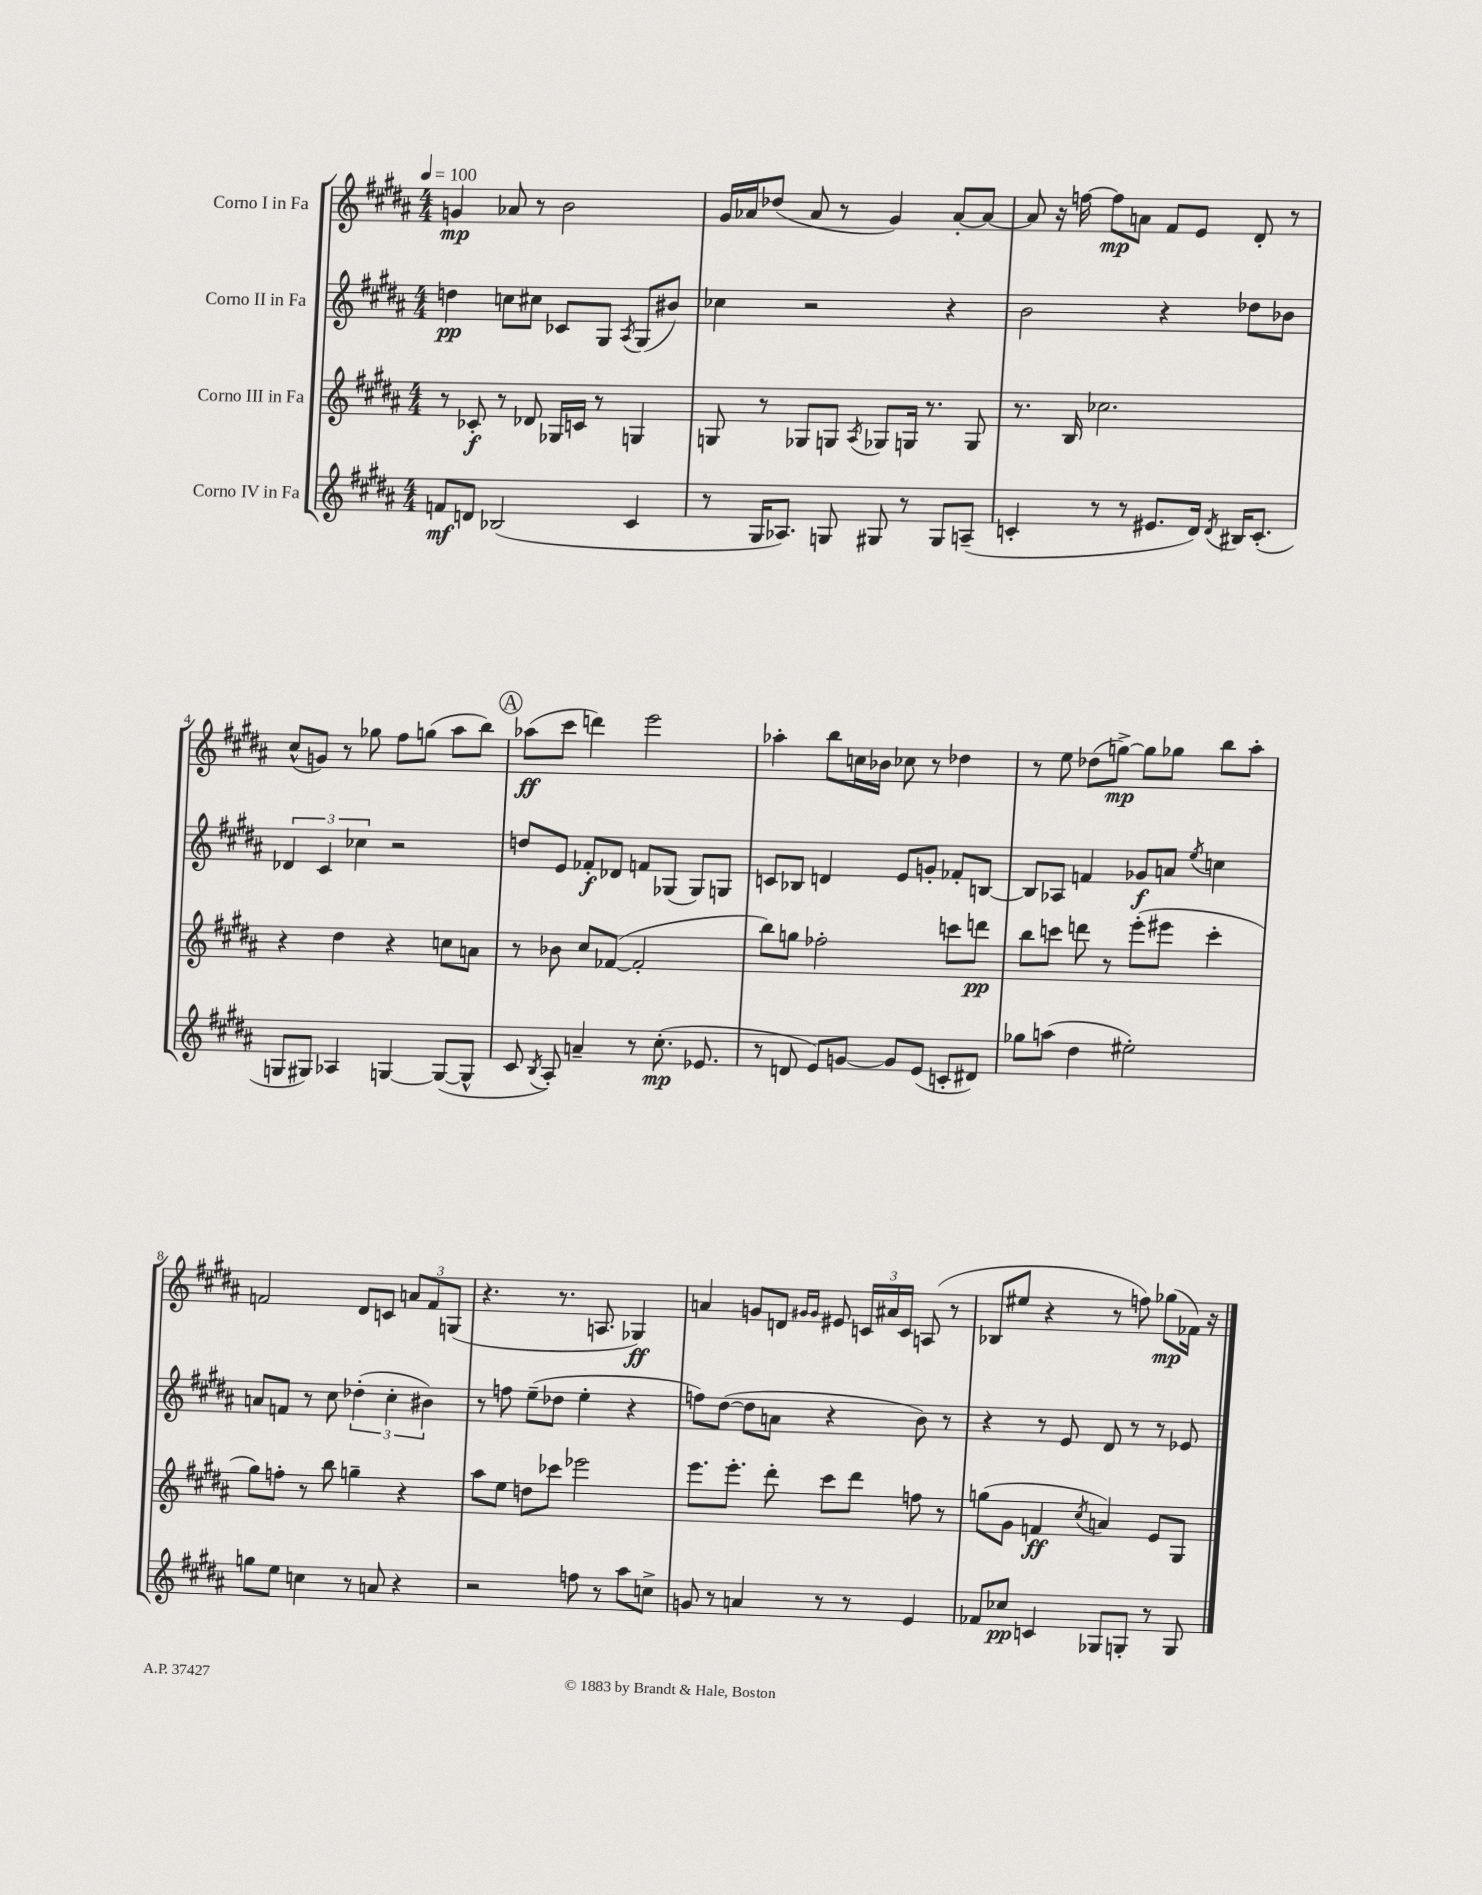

**kern	**kern	**kern	**kern
*staff4	*staff3	*staff2	*staff1
*clefG2	*clefG2	*clefG2	*clefG2
*k[f#c#g#d#a#]	*k[f#c#g#d#a#]	*k[f#c#g#d#a#]	*k[f#c#g#d#a#]
*M4/4	*M4/4	*M4/4	*M4/4
*MM100	*MM100	*MM100	*MM100
8f	8r	4dd	4g
8d	8c-'	.	.
(2B-	8r	8cc	8a-
.	8d-	8cc#	8r
.	16G-	8c-	2b
.	16c	.	.
.	8r	8G#	.
.	.	8qA#	.
4c#	4G	(8G#	.
.	.	8b#)	.
=	=	=	=
8r	8G	4cc-	16g#
.	.	.	16a-
16G#	8r	.	(8dd-
8.A-)	.	.	.
.	8G-	2r	8a-
8G	8G	.	8r
.	8qA#	.	.
8G#	8G-	.	4g#)
8r	16G	.	.
.	8.r	.	.
8G#	.	4r	[8a-'
(8A~	8G	.	8a-_
=	=	=	=
4c'	8.r	2b	8a-]
.	.	.	16r
.	16B	.	[16ff
8r	2.cc-	.	8ff]
8r	.	.	8a
8.e#	.	4r	8f#
.	.	.	8e
16d#)	.	.	.
8qd#	.	.	.
16B#	.	8dd-	8d#'
(8.c'	.	.	.
.	.	8b-	8r
=	=	=	=
8G	4r	6d-	(8cc#^^
8G#)	.	.	8g)
.	.	6c#	.
4A-	4dd#	.	8r
.	.	6cc-	.
.	.	.	8gg-
[4G	4r	2r	8ff#
.	.	.	(8gg
(8G_	8cc	.	8aa#
8G^^]	8a	.	8bb)
=	=	=	=
8c#	8r	8dd	(8aa-
8qB	.	.	.
8A#')	8b-	8e	8ccc#
4a~	8cc#	8f-'	4ddd)
.	([8f-	8d-	.
8r	2f-']	8f	2eee
(8.cc#'	.	(8G-	.
.	.	8G-)	.
8.e-	.	.	.
.	.	8G	.
=	=	=	=
8r	8bb)	8c	4aa-'
8d	8gg	8B-	.
8e)	2ff-'	4d	8bb
[8g	.	.	16cc
.	.	.	16b-
8g]	.	8e	8cc-
(8e	.	8g'	8r
8c'	8ccc	8f-'	4dd-
8d#)	8ddd	[8B	.
=	=	=	=
8gg-	8bb	8B]	8r
(8aa	8ccc	8A-	8ee
4dd#	8ddd	4f	(8dd-
.	8r	.	[8gg^)
2ee#')	(8eee'	8g-	8gg]
.	8eee#	8a	8gg-
.	.	8qee	.
.	4ccc'	4cc	8bb
.	.	.	8aa#'
=	=	=	=
8gg	8gg#)	8a	2f
8ee	8ff'	8f	.
4cc	8r	8r	.
.	8bb	8cc#	.
8r	4gg~	(6dd-'	8d#
8a	.	.	8c
.	.	6cc#'	.
4r	4r	.	12a
.	.	6b#)	12f
.	.	.	(12G
=	=	=	=
2r	8aa#	8r	4.r
.	8ee	8ff	.
.	8dd	(8ee~	.
.	8ccc-	8dd-	8.r
8ff	2eee-	4ee'	.
.	.	.	8.A
8r	.	.	.
8aa#	.	4r	4G-)
8cc^	.	.	.
=	=	=	=
8g	8.eee	8ff)	4a
8r	.	([8dd#	.
.	8.eee'	.	.
4a	.	8dd#]	8g
.	8ddd#'	8a	8d
.	.	.	16qqg#
.	.	.	16qqg#
8r	8ccc#	4r	8e#
8r	8ddd#	.	24c
.	.	.	24a#
.	.	.	24c
4e	8ff	8b)	(8A
.	8r	8r	8r
=	=	=	=
8f-	(8gg	4r	8B-
8cc-	8g#	.	8ee#
4c	4f	8r	4r
.	.	8e	.
.	8qcc#	.	.
8G-	4a)	8d#	8r
8G'	.	8r	8ff)
8r	8e	8r	(8gg-
8G	8G#	8e-	16f-)
.	.	.	16r
==	==	==	==
*-	*-	*-	*-
